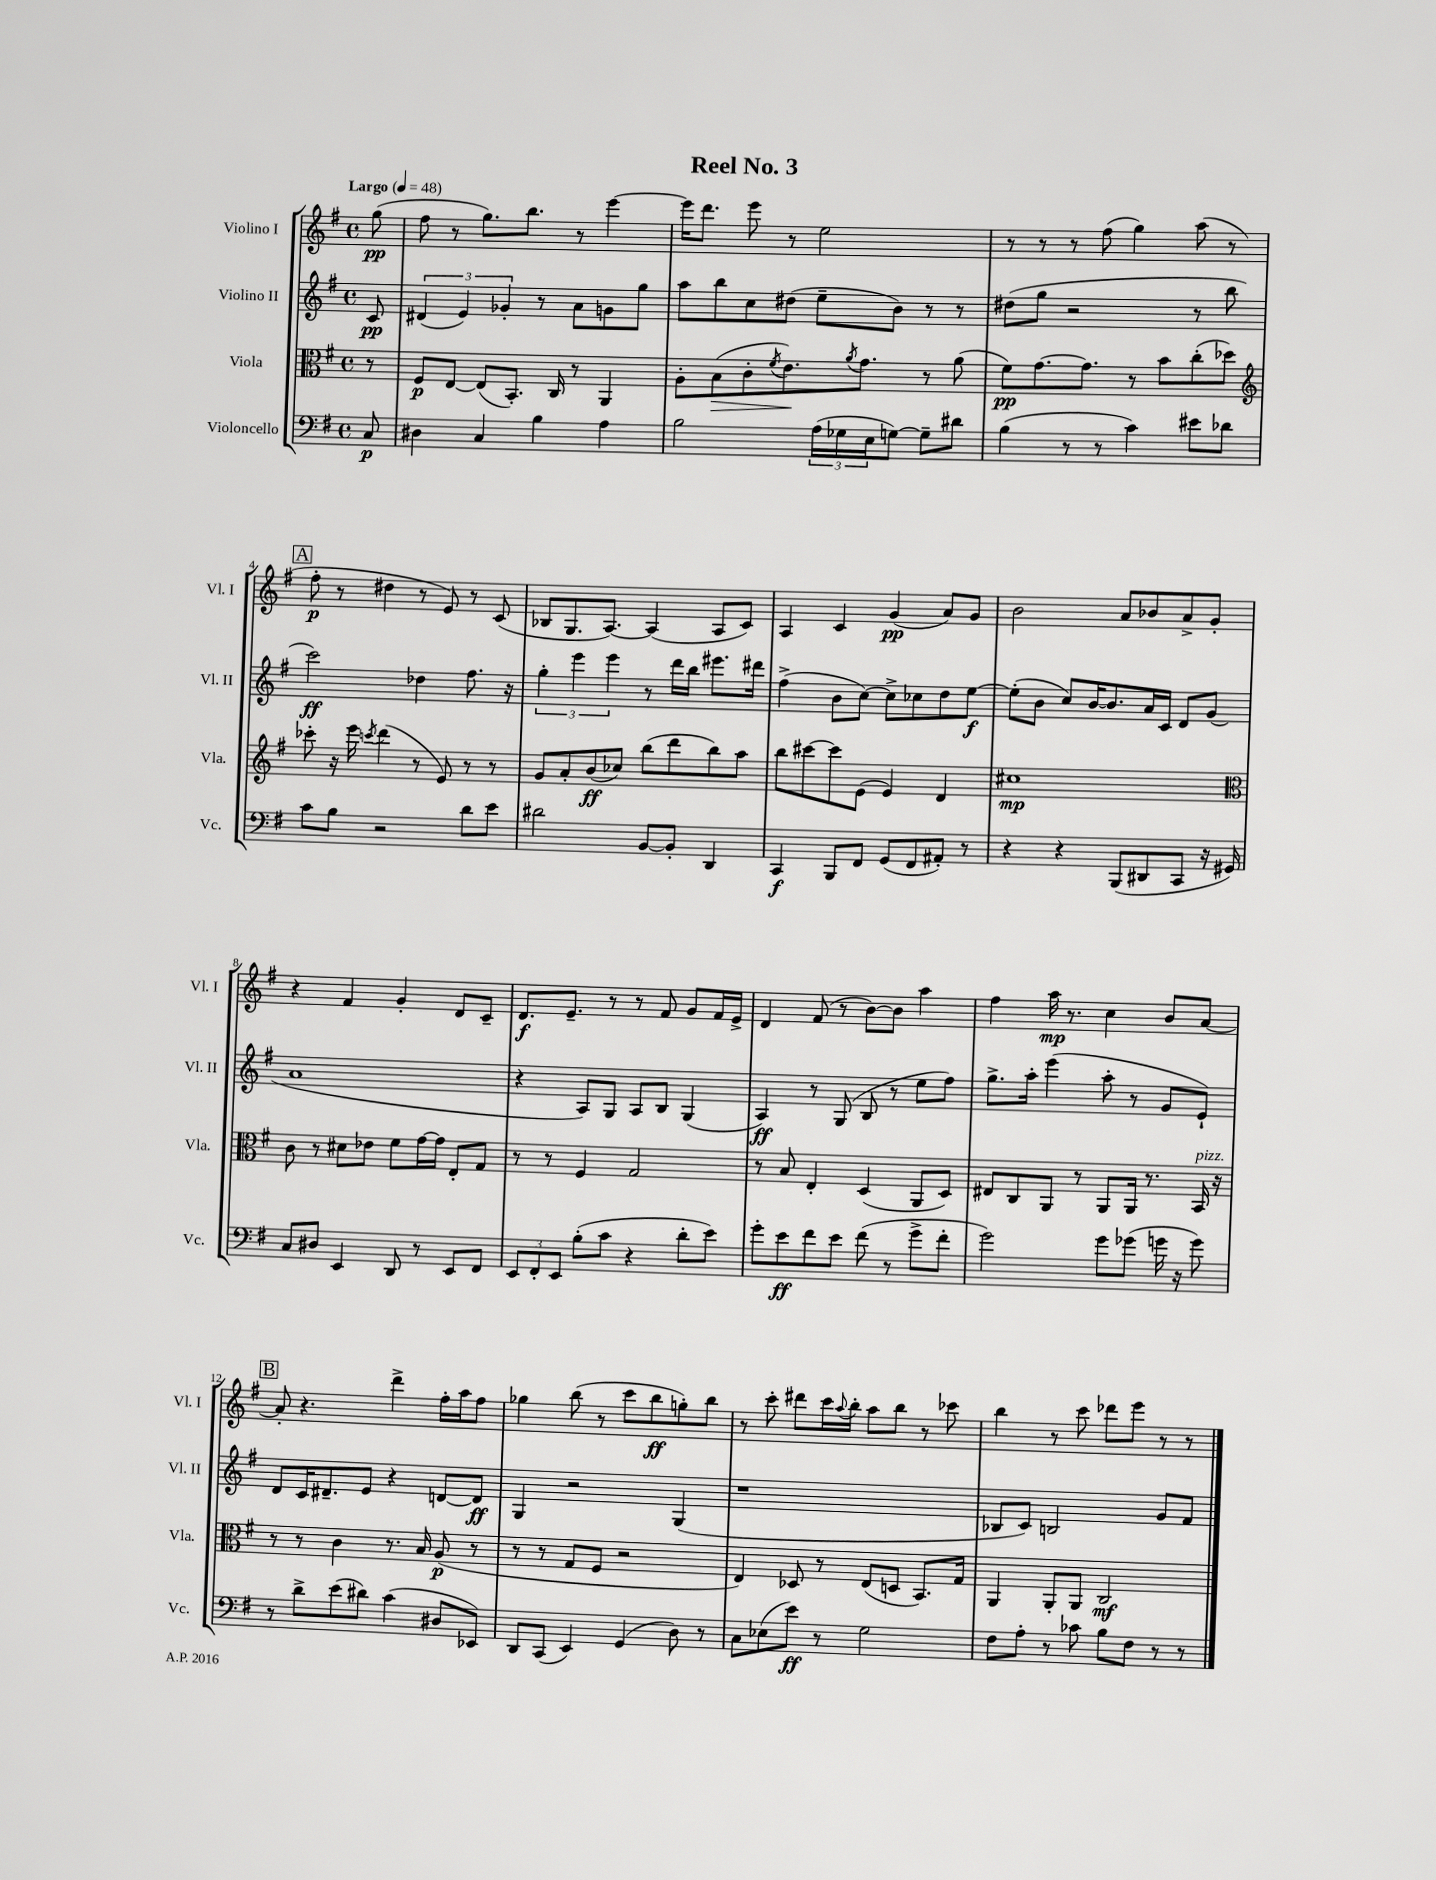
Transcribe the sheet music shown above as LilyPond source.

\header { title = "Reel No. 3" }
<<
\new StaffGroup <<
\new Staff = "s0" \with { instrumentName = "Violino I" shortInstrumentName = "Vl. I" } {
    \clef treble \key g \major \defaultTimeSignature \time 4/4 \partial 8 \tempo "Largo" 4 = 48
    g''8\pp( |
    fis''8 r8 g''8.) b''8. r8 e'''4~ |
    e'''16 d'''8. e'''8 r8 e''2 |
    r8 r8 r8 fis''8( g''4) a''8( r8 |
    \mark \markup { \box "A" } fis''8-.\p r8 dis''4 r8 e'8) r8 c'8( |
    bes8 g8. a8.~) a4( a8 c'8) |
    a4 c'4 g'4\pp( a'8) g'8 |
    b'2 a'8 bes'8 a'8-> g'8-. |
    r4 fis'4 g'4-. d'8 c'8-- |
    d'8.\f e'8.-- r8 r8 fis'8 g'8 fis'16 e'16-> |
    d'4 fis'8( r8 b'8~) b'8 a''4 |
    fis''4 a''16\mp r8. c''4 b'8 a'8~ |
    \mark \markup { \box "B" } a'8-. r4. d'''4-> fis''16-. a''16 fis''8 |
    ges''4 b''8( r8 c'''8 b''8\ff g''8-.) b''8 |
    r8 c'''8-. dis'''8 c'''16 \appoggiatura { a''8 } b''16-. a''8 b''8 r8 ces'''8 |
    b''4 r8 c'''8 des'''8 e'''8 r8 r8 \bar "|." |
}
\new Staff = "s1" \with { instrumentName = "Violino II" shortInstrumentName = "Vl. II" } {
    \clef treble \key g \major \defaultTimeSignature \time 4/4 \partial 8
    c'8\pp |
    \tuplet 3/2 { dis'4( e'4) ges'4-. } r8 a'8 g'8 g''8 |
    a''8 b''8 c''8 dis''8( e''8-- b'8) r8 r8 |
    dis''8( g''8 r2 r8 b''8 |
    \mark \markup { \box "A" } c'''2\ff) des''4 fis''8. r16 |
    \tuplet 3/2 { g''4-. e'''4 e'''4 } r8 d'''16 b''16 eis'''8. dis'''16 |
    fis''4->( b'8 c''8~) c''8-> ces''8 d''8 e''8~\f |
    e''8-.( b'8 c''8) b'16~ b'8. a'16 c'16 d'8 g'8( |
    a'1 |
    r4 a8) g8 a8 b8 g4( |
    a4\ff) r8 g8( b8 r8 e''8 fis''8) |
    g''8.-> a''16-. e'''4( a''8-. r8 g'8 e'8-!) |
    \mark \markup { \box "B" } d'8 c'16 dis'8.-- e'8 r4 d'8~ d'8\ff |
    g4 r2 g4( |
    r1 |
    bes8 c'8) b2 g'8 fis'8 \bar "|." |
}
\new Staff = "s2" \with { instrumentName = "Viola" shortInstrumentName = "Vla." } {
    \clef alto \key g \major \defaultTimeSignature \time 4/4 \partial 8
    r8 |
    fis8\p e8~ e8( b,8.-.) c16 r8 a,4 |
    a8-. b8\>( c'8-. \acciaccatura { fis'8 } e'8.\!) \acciaccatura { a'8 } g'8. r8 a'8( |
    fis'8\pp) g'8.~ g'8. r8 b'8 c''8-.( des''8) |
    \mark \markup { \box "A" } \clef treble ces'''8-. r16 e'''16 \acciaccatura { c'''8 } d'''4( r8 e'8) r8 r8 |
    g'8 a'8-. b'8\ff( ces''8) b''8( d'''8 b''8) a''8 |
    b''8 cis'''8~ cis'''8 e'8( e'4) d'4 |
    cis''1\mp |
    \clef alto c'8 r8 dis'8 ees'8 fis'8 g'16~ g'16 e8-. g8 |
    r8 r8 fis4 g2 |
    r8 b8 e4-. d4( a,8 d8) |
    eis8 c8 a,8 r8 a,8 a,16 r8. b,16^\markup { \italic "pizz." } r16 |
    \mark \markup { \box "B" } r8 r8 c'4 r8. b16 a8\p( r8 |
    r8 r8 g8 fis8 r2 |
    e4) des8 r8 e8( d8 b,8.) g16 |
    a,4 a,8-. a,8 c2\mf \bar "|." |
}
\new Staff = "s3" \with { instrumentName = "Violoncello" shortInstrumentName = "Vc." } {
    \clef bass \key g \major \defaultTimeSignature \time 4/4 \partial 8
    c8\p |
    dis4 c4 b4 a4 |
    b2 \tuplet 3/2 { a16( ges16 e16 } g8~) g8-- dis'8 |
    b4( r8 r8 c'4) eis'8 des'8 |
    \mark \markup { \box "A" } c'8 b8 r2 d'8 e'8 |
    dis'2 b,8~ b,8-. d,4 |
    c,4\f b,,8 fis,8 g,8( fis,8 ais,8-.) r8 |
    r4 r4 b,,8( dis,8 c,8 r16 gis,16) |
    c8 dis8 e,4 d,8 r8 e,8 fis,8 |
    \tuplet 3/2 { e,8 fis,8-. e,8 } b8-.( c'8 r4 d'8-. e'8) |
    g'8-. e'8\ff fis'8 e'8 fis'8( r8 g'8-> fis'8-. |
    g'2) g'8 ges'8( g'16 r16 g'8) |
    \mark \markup { \box "B" } r8 d'8-> e'8( dis'8) c'4( dis8 ees,8) |
    d,8 c,8( e,4) g,4( d8) r8 |
    c8 ees8( e'8\ff) r8 g2 |
    fis8 a8-. r8 ces'8 b8 fis8 r8 r8 \bar "|." |
}
>>
>>
